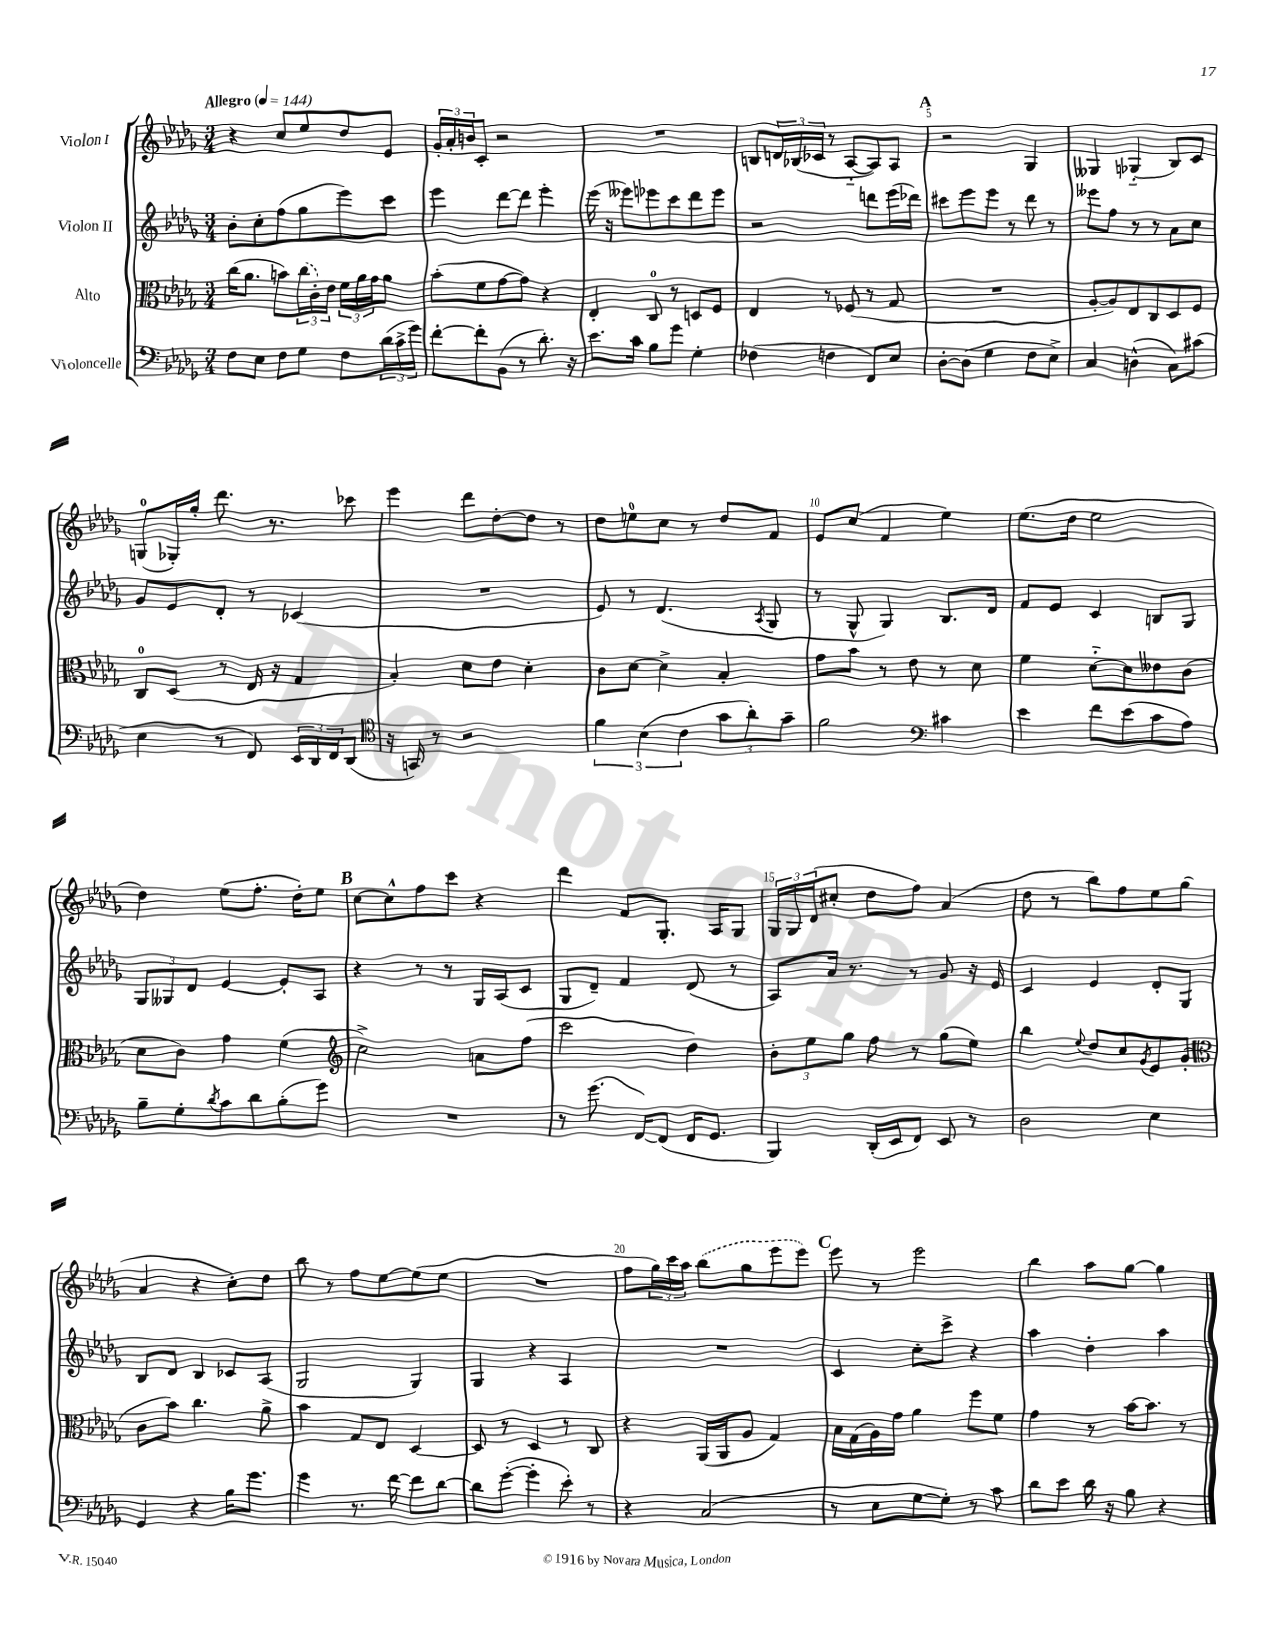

**kern	**kern	**kern	**kern
*staff4	*staff3	*staff2	*staff1
*clefF4	*clefC3	*clefG2	*clefG2
*k[b-e-a-d-g-]	*k[b-e-a-d-g-]	*k[b-e-a-d-g-]	*k[b-e-a-d-g-]
*M3/4	*M3/4	*M3/4	*M3/4
*MM144	*MM144	*MM144	*MM144
8F	(16cc	8b-'	4r
.	8.a-	.	.
8E-	.	8cc'	.
8F	8b)	(8ff	8cc
8G-	(24cc	8gg-	8ee-
.	24c')	.	.
.	24e-	.	.
8F	24f	8eee-)	8dd-
.	24a-	.	.
.	24g-	.	.
(24d-	8a-	8ccc	8e-
24c^	.	.	.
24g-)	.	.	.
=	=	=	=
[8f'	(8b-'	4eee-	24g-'
.	.	.	24a-'
.	.	.	24b
8f']	8f	.	8c'
(8BB-	[8g-	[8ddd-	2r
8r	8g-])	8ddd-]	.
8.d-')	4r	4eee-'	.
16r	.	.	.
=	=	=	=
8.e-	4E-'	(16eee-	2.r
.	.	16r	.
.	.	8eee--)	.
16c	.	.	.
8B-	8C	8eee-	.
8g-	8r	8ccc	.
4G-'	8D	8ddd-	.
.	8F	8eee-	.
=	=	=	=
(4F-	4E-	2r	8B
.	.	.	24d
.	.	.	(24B-
.	.	.	24c-
4F	8r	.	8r
.	(8F-	.	[8A-'~
8FF)	8r	8ddd	8A-])
8E-	8G-	(16eee-	8A-
.	.	16ddd-)	.
=	=	=	=
[8D-'	2.r	8ccc#	2r
(8D-]	.	8eee-	.
4G-	.	8eee-	.
.	.	8r	.
8F	.	8ddd-	4G-
8E-^)	.	8r	.
=	=	=	=
4C	[8A-'	8eee--	4G--
.	8A-])	8ff	.
(4D^^	8E-	8r	(4G-'~
.	8C	8r	.
8C)	8D-	8a-	8B-)
(8c#	8F	8cc	8c
=	=	=	=
4E-	8C	8g-	(8G
.	(8D-	8e-	16G-')
.	.	.	16gg-'
8r	8r	8d-'	8.ddd-
8FF)	16E-	8r	.
.	16r	.	8.r
24EE-	4G-	(4c-	.
24DD-	.	.	.
24FF	.	.	.
(8DD-	.	.	8ccc-
=	=	=	=
*clefC4	*	*	*
16r	4B-')	2.r	4eee-
16GG)	.	.	.
8r	.	.	.
2r	8d-	.	8ddd-
.	8e-	.	[8dd-'
.	4d-'	.	8dd-]
.	.	.	8r
=	=	=	=
6f	8c	8e-)	8dd-
.	[8d-	8r	8ee
(6B-	.	.	.
.	4d-^]	(4.d-	8cc
6c	.	.	.
.	.	.	8r
12g-	4B-'	.	8dd-
12a-')	.	.	.
.	.	8qA-	.
.	.	8G-	8f
12g-~	.	.	.
=	=	=	=
2f	8g-	8r	8e-
.	8b-	8G-^^	(8cc
.	8r	4G-)	4f
.	8e-	.	.
*clefF4	*	*	*
4c#	8r	8.B-	4ee-)
.	8d-	.	.
.	.	16d-	.
=	=	=	=
4e-	4f	8f	(8.ee-
.	.	8e-	.
.	.	.	16dd-
8f	[8d-'~	4c	2ee-
(8e-	8d-]	.	.
8c	8e--	8B	.
8A-)	(8c	8G-	.
=	=	=	=
8B-~	8d-	12G-	4dd-)
.	.	12G--	.
8G-'	8c)	.	.
.	.	12d-	.
8qd-	.	.	.
8c	4g-	[4e-	(8ee-
8d-	.	.	8.ff'
(8B-'	(4f	8e-']	.
.	.	.	16dd-')
8g-)	.	8A-	8ee-
=	=	=	=
*	*clefG2	*	*
2.r	2cc^)	4r	[8cc
.	.	.	8cc^^]
.	.	8r	8ff
.	.	8r	8ccc
.	8a	16G-	4r
.	.	(16A-	.
.	(8ff	8c	.
=	=	=	=
8r	2ccc	8G-	4ddd-
(8.g-	.	8d-~)	.
.	.	4f	8f
[16FF)	.	.	.
(8FF]	.	.	8.G-'
16FF	4dd-)	(8d-	.
8.GG-	.	.	16A-
.	.	8r	8G-
=	=	=	=
4BBB-)	12b-'	8A-)	24G-
.	.	.	24G-
.	12ee-	.	(24d-
.	.	16a-	8cc#'
.	12gg-	.	.
.	.	8.r	.
(16DD-'	8ff	.	8dd-
16EE-	.	.	.
8FF)	8r	8r	8ff)
8EE-	(8gg-	8g-	(4a-
8r	8ee-)	16r	.
.	.	16e-	.
=	=	=	=
2D-	4bb-	4c	8dd-
.	.	.	8r
.	8qqee-	.	.
.	8dd-	4e-	8bb-)
.	8cc	.	8ff
.	8qg-	.	.
4E-	8e-	8d-'	8ee-
.	(8g-'	8G-	(8gg-
=	=	=	=
*	*clefC3	*	*
4GG-	8c	8B-	4a-
.	8b-)	8d-	.
4r	4.cc	4B-	4r
16B-	.	8c-	8cc')
8.g-	.	.	.
.	8a-^	(8A-	8dd-
=	=	=	=
4g-	4b-	2G-	8bb-
.	.	.	8r
8.r	8G-	.	8ff
.	8E-	.	[8ee-
[16f	.	.	.
8f]	[4D-	4G-)	(8ee-]
[8d-	.	.	8ee-
=	=	=	=
8d-]	8D-]	4G-	2.r
([8g-'	8r	.	.
4g-']	4D-	4r	.
8e-')	8r	4A-	.
8r	8C	.	.
=	=	=	=
4r	4r	2.r	8ff
.	.	.	24gg-)
.	.	.	24ccc
.	.	.	24aa-
(2C	(16AA-	.	(8bb-
.	16AA-	.	.
.	8A-	.	8gg-
.	4G-)	.	8eee-
.	.	.	8eee-)
=	=	=	=
8r	16B-	4c	8eee-
.	(16G-	.	.
8E-	16A-)	.	8r
.	16g-	.	.
[8G-	4a-	8cc'	2eee-
8G-'])	.	8ccc^	.
8r	8ff	4r	.
8c	8f	.	.
=	=	=	=
8d-	4g-	4aa-	4bb-
8e-	.	.	.
16d-	8r	4dd-'	8aa-
16r	.	.	.
8B-	[16b-	.	[8gg-
.	8.b-]	.	.
4r	.	4aa-	4gg-]
.	8r	.	.
==	==	==	==
*-	*-	*-	*-
